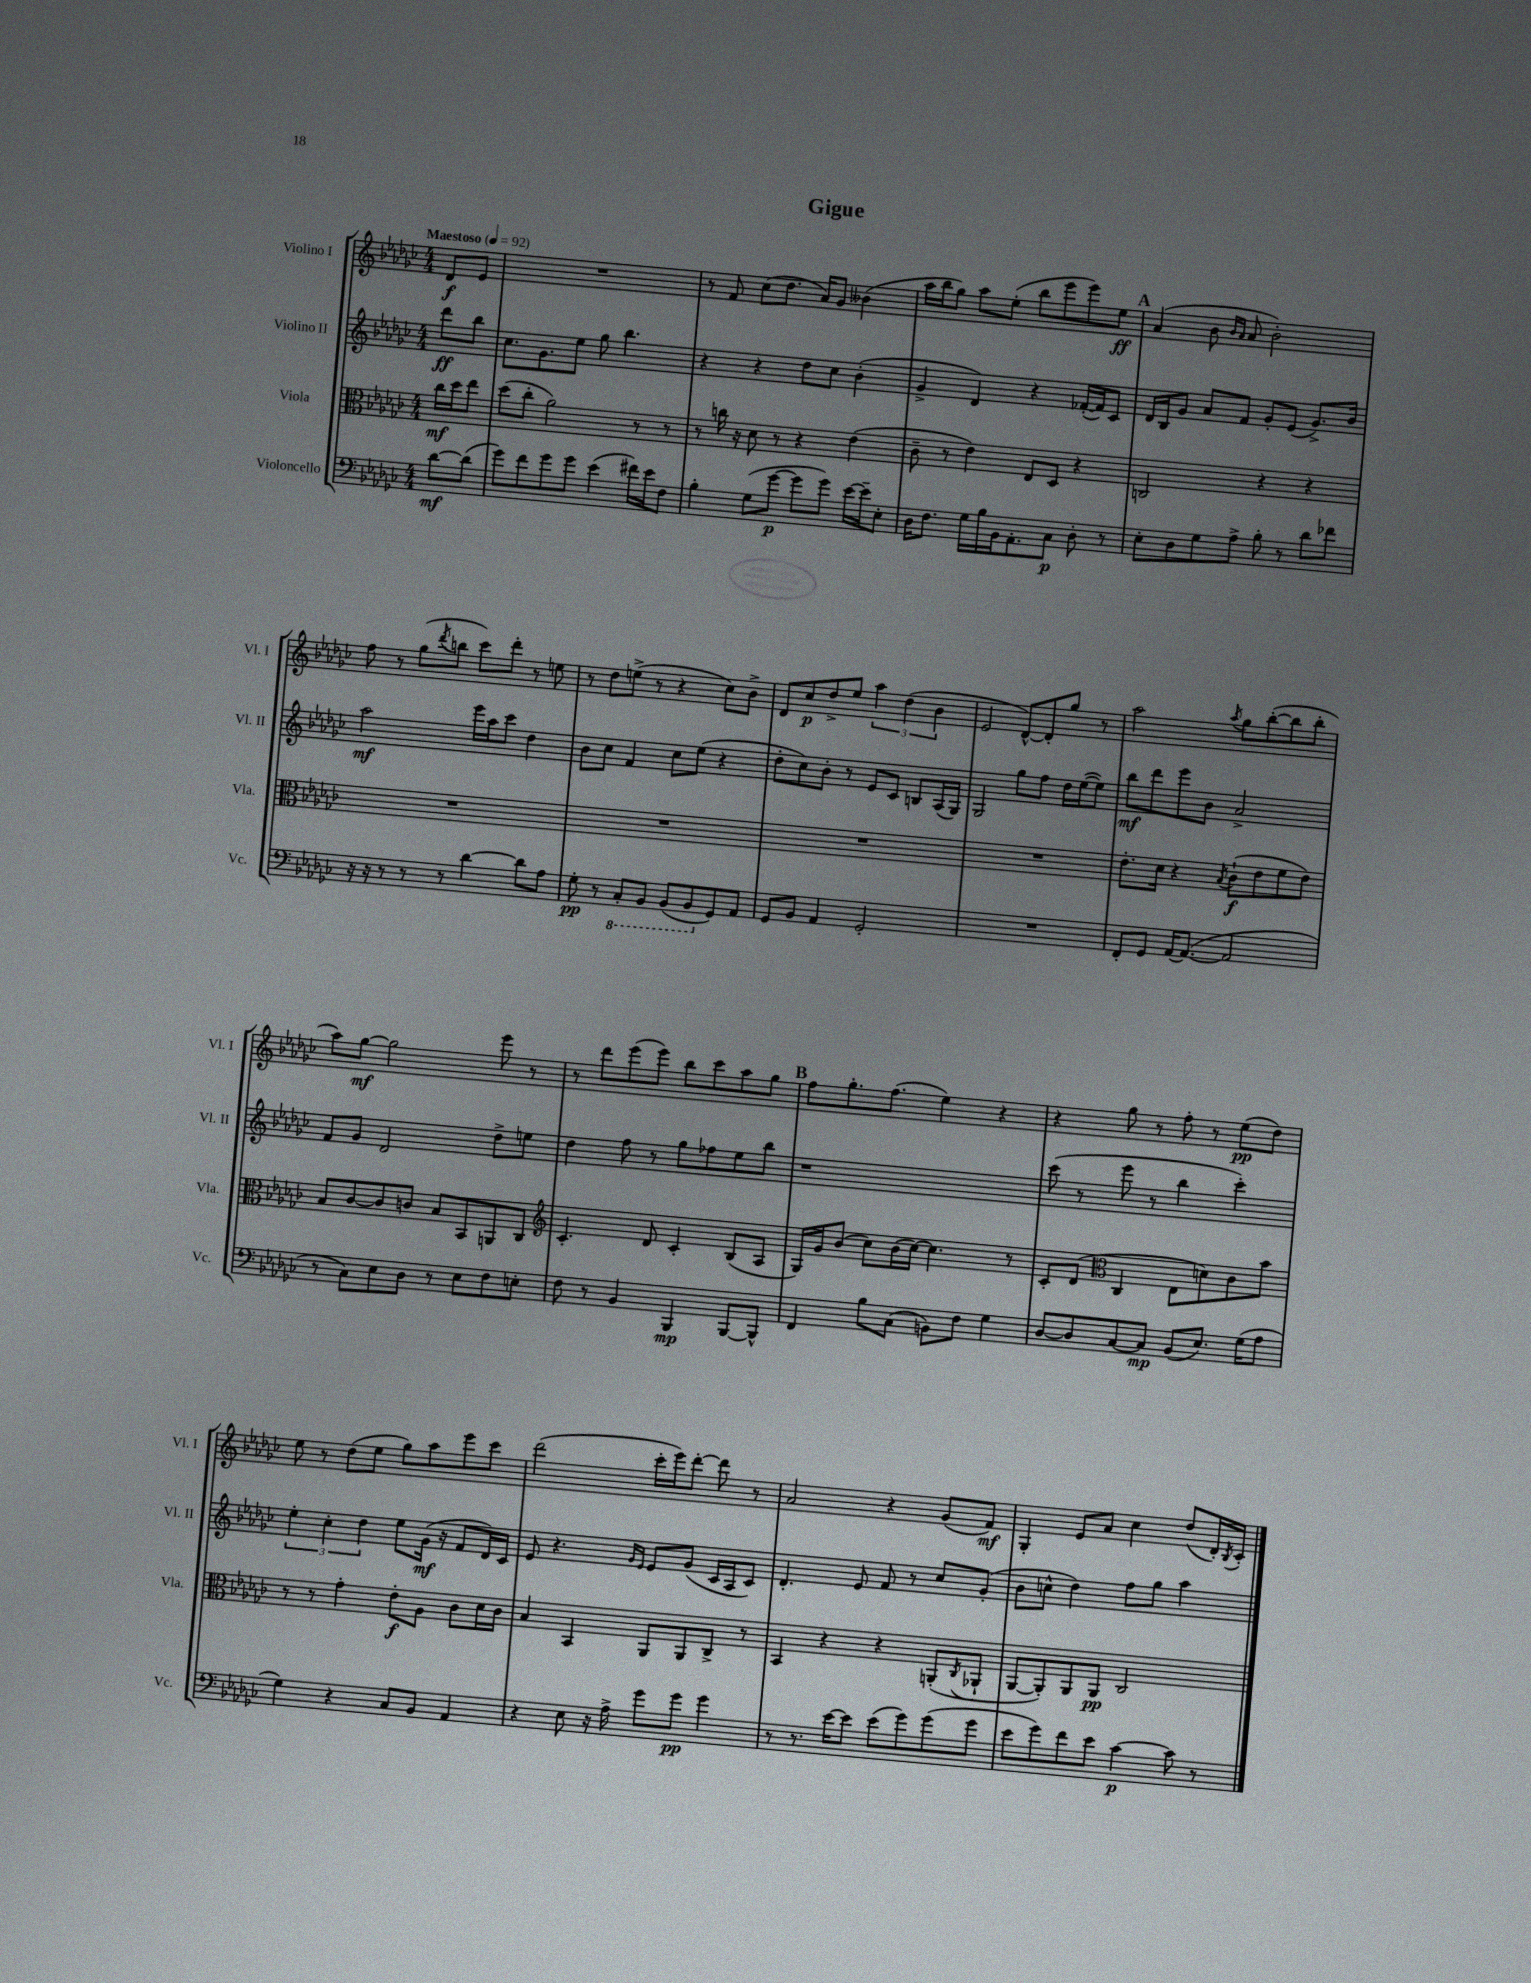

**kern	**dynam	**kern	**dynam	**kern	**dynam	**kern	**dynam
*part4	*part4	*part3	*part3	*part2	*part2	*part1	*part1
*staff4	*staff4	*staff3	*staff3	*staff2	*staff2	*staff1	*staff1
*I"Violoncello	*	*I"Viola	*	*I"Violino II	*	*I"Violino I	*
*I'Vc.	*	*I'Vla.	*	*I'Vl. II	*	*I'Vl. I	*
*clefF4	*	*clefC3	*	*clefG2	*	*clefG2	*
*k[b-e-a-d-g-c-]	*	*k[b-e-a-d-g-c-]	*	*k[b-e-a-d-g-c-]	*	*k[b-e-a-d-g-c-]	*
*M4/4	*	*M4/4	*	*M4/4	*	*M4/4	*
*MM92	*	*MM92	*	*MM92	*	*MM92	*
=	=	=	=	=	=	=	=
!	!	!	!	!	!	!LO:TX:a:B:t=Maestoso	!
[8d-\L	mf	16cc-\LL	mf	8ddd-\L	ff	8d-/L	f
.	.	16dd-\J	.	.	.	.	.
(8d-\J]	.	8ee-\J	.	8bb-\J	.	8e-/J	.
=1	=1	=1	=1	=1	=1	=1	=1
8g-\L)	.	(8dd-\L	.	8.cc-\L	.	1r	.
8f\	.	8cc-'\J	.	.	.	.	.
.	.	.	.	8.g-\	.	.	.
8g-\	.	2a-\)	.	.	.	.	.
8g-\J	.	.	.	8ee-\J	.	.	.
(4e-\	.	.	.	8gg-\	.	.	.
.	.	.	.	4.bb-\	.	.	.
16f#X\LL)	.	8r	.	.	.	.	.
16e-\J	.	.	.	.	.	.	.
8F\J	.	8r	.	.	.	.	.
=2	=2	=2	=2	=2	=2	=2	=2
4B-'\	.	8r	.	4r	.	8r	.
.	.	16ccn\	.	.	.	8f/	.
.	.	16r	.	.	.	.	.
(8G-\L	.	8d-\	.	4r	.	(8cc-\L	.
[8g-\J	p	8r	.	.	.	8.dd-\J	.
8g-\L]	.	4r	.	8dd-\L	.	.	.
.	.	.	.	.	.	16a-/KL)	.
8g-\J)	.	.	.	8cc-\J	.	8g-/J	.
[16e-\LL	.	(4e-\	.	(4b-'\	.	(4b--X\	.
16e-~\J]	.	.	.	.	.	.	.
8E-'\J	.	.	.	.	.	.	.
=3	=3	=3	=3	=3	=3	=3	=3
16D-\KL	.	8c-~\	.	4g-^/	.	16aa-\LL	.
8.F\J	.	.	.	.	.	16bb-\J	.
.	.	8r	.	.	.	8gg-\J)	.
16G-\LL	.	4e-\)	.	4d-/)	.	8aa-\L	.
16B-\	.	.	.	.	.	.	.
16BB-\J	.	.	.	.	.	(8ee-'\J	.
8.AA-'\	.	.	.	.	.	.	.
.	.	8E-/L	.	4r	.	8bb-\L	.
8C-\J	p	8D-/J	.	.	.	8eee-\	.
8D-'\	.	4r	.	([16f-X'/LL	.	8eee-\)	.
.	.	.	.	16f-/J])	.	.	.
8r	.	.	.	8c-/J	.	8ee-\J	ff
!!LO:REH:place=s1:t=A
=4	=4	=4	=4	=4	=4	=4	=4
8E-'\L	.	2Cn/	.	16d-/LL	.	(4a-/	.
.	.	.	.	16B-/J	.	.	.
8D-\	.	.	.	8g-/J	.	.	.
8G-\	.	.	.	8a-/L	.	8b-\	.
.	.	.	.	.	.	16qqb-/LL	.
.	.	.	.	.	.	16qqa-/JJ	.
8A-^\J	.	.	.	8f/J	.	8a-/	.
8B-'\	.	4r	.	8g-'/L	.	2b-'\)	.
8r	.	.	.	(8e-/J	.	.	.
8d-\L	.	4r	.	8.g-^/L)	.	.	.
8f-X\J	.	.	.	.	.	.	.
.	.	.	.	16b-/Jk	.	.	.
!!LO:LB:g=z
=5	=5	=5	=5	=5	=5	=5	=5
16r	.	1r	.	2aa-\	mf	8ff\	.
16r	.	.	.	.	.	.	.
8r	.	.	.	.	.	8r	.
8r	.	.	.	.	.	(8gg-\L	.
.	.	.	.	.	.	8qddd-/	.
8r	.	.	.	.	.	8bbn\J	.
[4d-\	.	.	.	16eee-\LL	.	8ccc-\L)	.
.	.	.	.	16aa-\J	.	.	.
.	.	.	.	8ccc-\J	.	8ddd-'\J	.
8d-\L]	.	.	.	4dd-\	.	8r	.
8A-\J	.	.	.	.	.	8een\	.
=6	=6	=6	=6	=6	=6	=6	=6
8G-'\	pp	1r	.	8b-\L	.	8r	.
8r	.	.	.	8cc-\J	.	8dd-\L	.
*8ba	*	*	*	*	*	*	*
8CC-'/L	.	.	.	4f/	.	(8een^\J	.
8BBB-/J	.	.	.	.	.	8r	.
(8BBB-/L	.	.	.	8cc-\L	.	4r	.
8BBB-/	.	.	.	(8ee-\J	.	.	.
*X8ba	*	*	*	*	*	*	*
8GG-/)	.	.	.	4r	.	8cc-\L)	.
8AA-/J	.	.	.	.	.	8b-^\J	.
=7	=7	=7	=7	=7	=7	=7	=7
8GG-/L	.	1r	.	8dd-'\L	.	8d-/L	.
8BB-/J	.	.	.	8cc-\)	.	8cc-/	p
4AA-/	.	.	.	8b-'\J	.	8dd-^/	.
.	.	.	.	8r	.	8ee-/J	.
2GG-'/	.	.	.	8e-/L	.	6aa-\	.
.	.	.	.	8c-/J	.	.	.
.	.	.	.	.	.	(6dd-\	.
.	.	.	.	8Bn/L	.	.	.
.	.	.	.	.	.	6b-\	.
.	.	.	.	(16A-/L	.	.	.
.	.	.	.	16G-/JJ)	.	.	.
=8	=8	=8	=8	=8	=8	=8	=8
1r	.	1r	.	2G-/	.	2e-/	.
.	.	.	.	8gg-\L	.	[8d-^^/L)	.
.	.	.	.	8ff\J	.	8d-'/]	.
.	.	.	.	16dd-\LL	.	8gg-/J	.
.	.	.	.	([16ee-\J	.	.	.
.	.	.	.	8ee-\J])	.	8r	.
=9	=9	=9	=9	=9	=9	=9	=9
8FF'/L	.	8.e-'\L	.	8bb-\L	mf	2aa-\	.
8GG-/J	.	.	.	8ddd-\	.	.	.
.	.	16d-\Jk	.	.	.	.	.
[16AA-/KL	.	4r	.	8eee-\	.	.	.
(8.AA-/J_	.	.	.	.	.	.	.
.	.	.	.	8b-\J	.	.	.
.	.	8qB-/	.	.	.	8qaa-/	.
2AA-/]	.	(8c-`\L	f	2a-^/	.	8gg-\L	.
.	.	8e-\	.	.	.	([8bb-'\	.
.	.	8f\	.	.	.	8bb-\]	.
.	.	8e-\J)	.	.	.	8bb-'\J	.
!!LO:LB:g=z
=10	=10	=10	=10	=10	=10	=10	=10
8r	.	8B-/L	.	8f/L	.	8aa-\L)	.
8C-\L)	.	[8c-/	.	8g-/J	.	[8gg-\J	mf
8E-\	.	8c-/]	.	2d-/	.	2gg-\]	.
8D-\J	.	8cn/J	.	.	.	.	.
8r	.	8B-/L	.	.	.	.	.
8E-\L	.	8BB-/	.	.	.	.	.
8F\	.	8AAn/	.	8dd-^\L	.	8eee-\	.
8En'\J	.	8C-/J	.	8een\J	.	8r	.
=11	=11	=11	=11	=11	=11	=11	=11
*	*	*clefG2	*	*	*	*	*
8F\	.	4.c-'/	.	4dd-\	.	8r	.
8r	.	.	.	.	.	8ddd-\L	.
4BB-/	.	.	.	8ff\	.	(8eee-\	.
.	.	8d-/	.	8r	.	8eee-\J)	.
4BBB-/	mp	4c-'/	.	8gg-\L	.	8bb-\L	.
.	.	.	.	8ff-X\	.	8ccc-\	.
[8BBB-/L	.	(8B-/L	.	8ee-\	.	8aa-\	.
8BBB-^^/J]	.	8A-/J	.	8bb-\J	.	8gg-\J	.
!!LO:REH:place=s1:t=B
=12	=12	=12	=12	=12	=12	=12	=12
4FF/	.	16G-/LL)	.	1r	.	8ff\L	.
.	.	16g-/J	.	.	.	.	.
.	.	(8b-/J	.	.	.	8.gg-'\	.
8B-\L	.	8cc-\L)	.	.	.	.	.
.	.	.	.	.	.	(8.ff\J	.
(8C-\J	.	(16b-\L	.	.	.	.	.
.	.	[16cc-\JJ)	.	.	.	.	.
8BBn\L)	.	4.cc-\]	.	.	.	4ee-\)	.
8F\J	.	.	.	.	.	.	.
4G-\	.	.	.	.	.	4r	.
.	.	8r	.	.	.	.	.
=13	=13	=13	=13	=13	=13	=13	=13
[8D-/L	.	8c-'/L	.	(8ccc-\	.	4r	.
8D-/]	.	(8d-/J	.	8r	.	.	.
*	*	*clefC3	*	*	*	*	*
[8C-/	.	4C-/	.	8eee-\	.	8gg-\	.
8C-/J]	mp	.	.	8r	.	8r	.
(8BB-/L	.	8E-\L	.	4bb-\	.	8ff'\	.
8.E-/J)	.	8dn\)	.	.	.	8r	.
.	.	8c-\	.	4ccc-'\)	.	(8ee-\L	pp
(16G-\KL	.	.	.	.	.	.	.
8A-\J	.	8b-\J	.	.	.	8dd-\J)	.
!!LO:LB:g=z
=14	=14	=14	=14	=14	=14	=14	=14
4G-\)	.	8r	.	6ee-'\	.	8ee-\	.
.	.	8r	.	.	.	8r	.
.	.	.	.	6cc-'\	.	.	.
4r	.	4g-'\	.	.	.	(8dd-\L	.
.	.	.	.	6dd-\	.	.	.
.	.	.	.	.	.	8ee-\J	.
8C-/L	.	8e-'\L	f	8ee-\L	.	8gg-\L)	.
8BB-/J	.	8A-\J	.	(16g-\Jk	mf	8aa-\	.
.	.	.	.	16r	.	.	.
4AA-/	.	8c-\L	.	8f/L	.	8eee-\	.
.	.	16d-\L	.	16d-/L)	.	8ccc-\J	.
.	.	16c-\JJ	.	16c-/JJ	.	.	.
=15	=15	=15	=15	=15	=15	=15	=15
4r	.	4B-/	.	8e-/	.	(2ddd-\	.
.	.	.	.	4.r	.	.	.
8E-\	.	4BB-/	.	.	.	.	.
16r	.	.	.	.	.	.	.
16A-^\	.	.	.	.	.	.	.
.	.	.	.	16qqg-/LL	.	.	.
.	.	.	.	16qqe-/JJ	.	.	.
8g-\L	.	8AA-/L	.	8e-/L	.	16ccc-'\LL	.
.	.	.	.	.	.	16eee-\J)	.
8g-\J	pp	8AA-/	.	(8g-/J	.	[8ddd-'\J	.
4g-\	.	8C-^/J	.	16c-/LL	.	8ddd-\]	.
.	.	.	.	16A-/J	.	.	.
.	.	8r	.	8c-/J)	.	8r	.
=16	=16	=16	=16	=16	=16	=16	=16
8r	.	4BB-/	.	4.d-'/	.	2a-/	.
8.r	.	.	.	.	.	.	.
.	.	4r	.	.	.	.	.
[16e-\KL	.	.	.	.	.	.	.
8e-\J]	.	.	.	8e-/	.	.	.
(8e-\L	.	4r	.	8f/	.	4r	.
8g-\)	.	.	.	8r	.	.	.
(8g-\	.	(8AAn'/L	.	8cc-/L	.	(8g-/L	.
.	.	8qC-/	.	.	.	.	.
8g-\J	.	8AA-X`/J	.	(8g-'/J	.	8f/J)	mf
=17	=17	=17	=17	=17	=17	=17	=17
8e-\L	.	[8AA-/L	.	8b-\L	.	4G-'/	.
8g-\)	.	8AA-'/])	.	8ccn^^\J	.	.	.
8f\	.	8AA-/	.	4dd-\)	.	8e-/L	.
8e-\J	.	8AA-/J	pp	.	.	8a-/J	.
[4c-\	p	2C-/	.	8ff\L	.	4cc-\	.
.	.	.	.	8gg-\J	.	.	.
8c-\]	.	.	.	4aa-\	.	(8dd-/L	.
8r	.	.	.	.	.	16d-'/L)	.
.	.	.	.	.	.	8qB-/	.
.	.	.	.	.	.	16c-'/JJ	.
==	==	==	==	==	==	==	==
*-	*-	*-	*-	*-	*-	*-	*-
